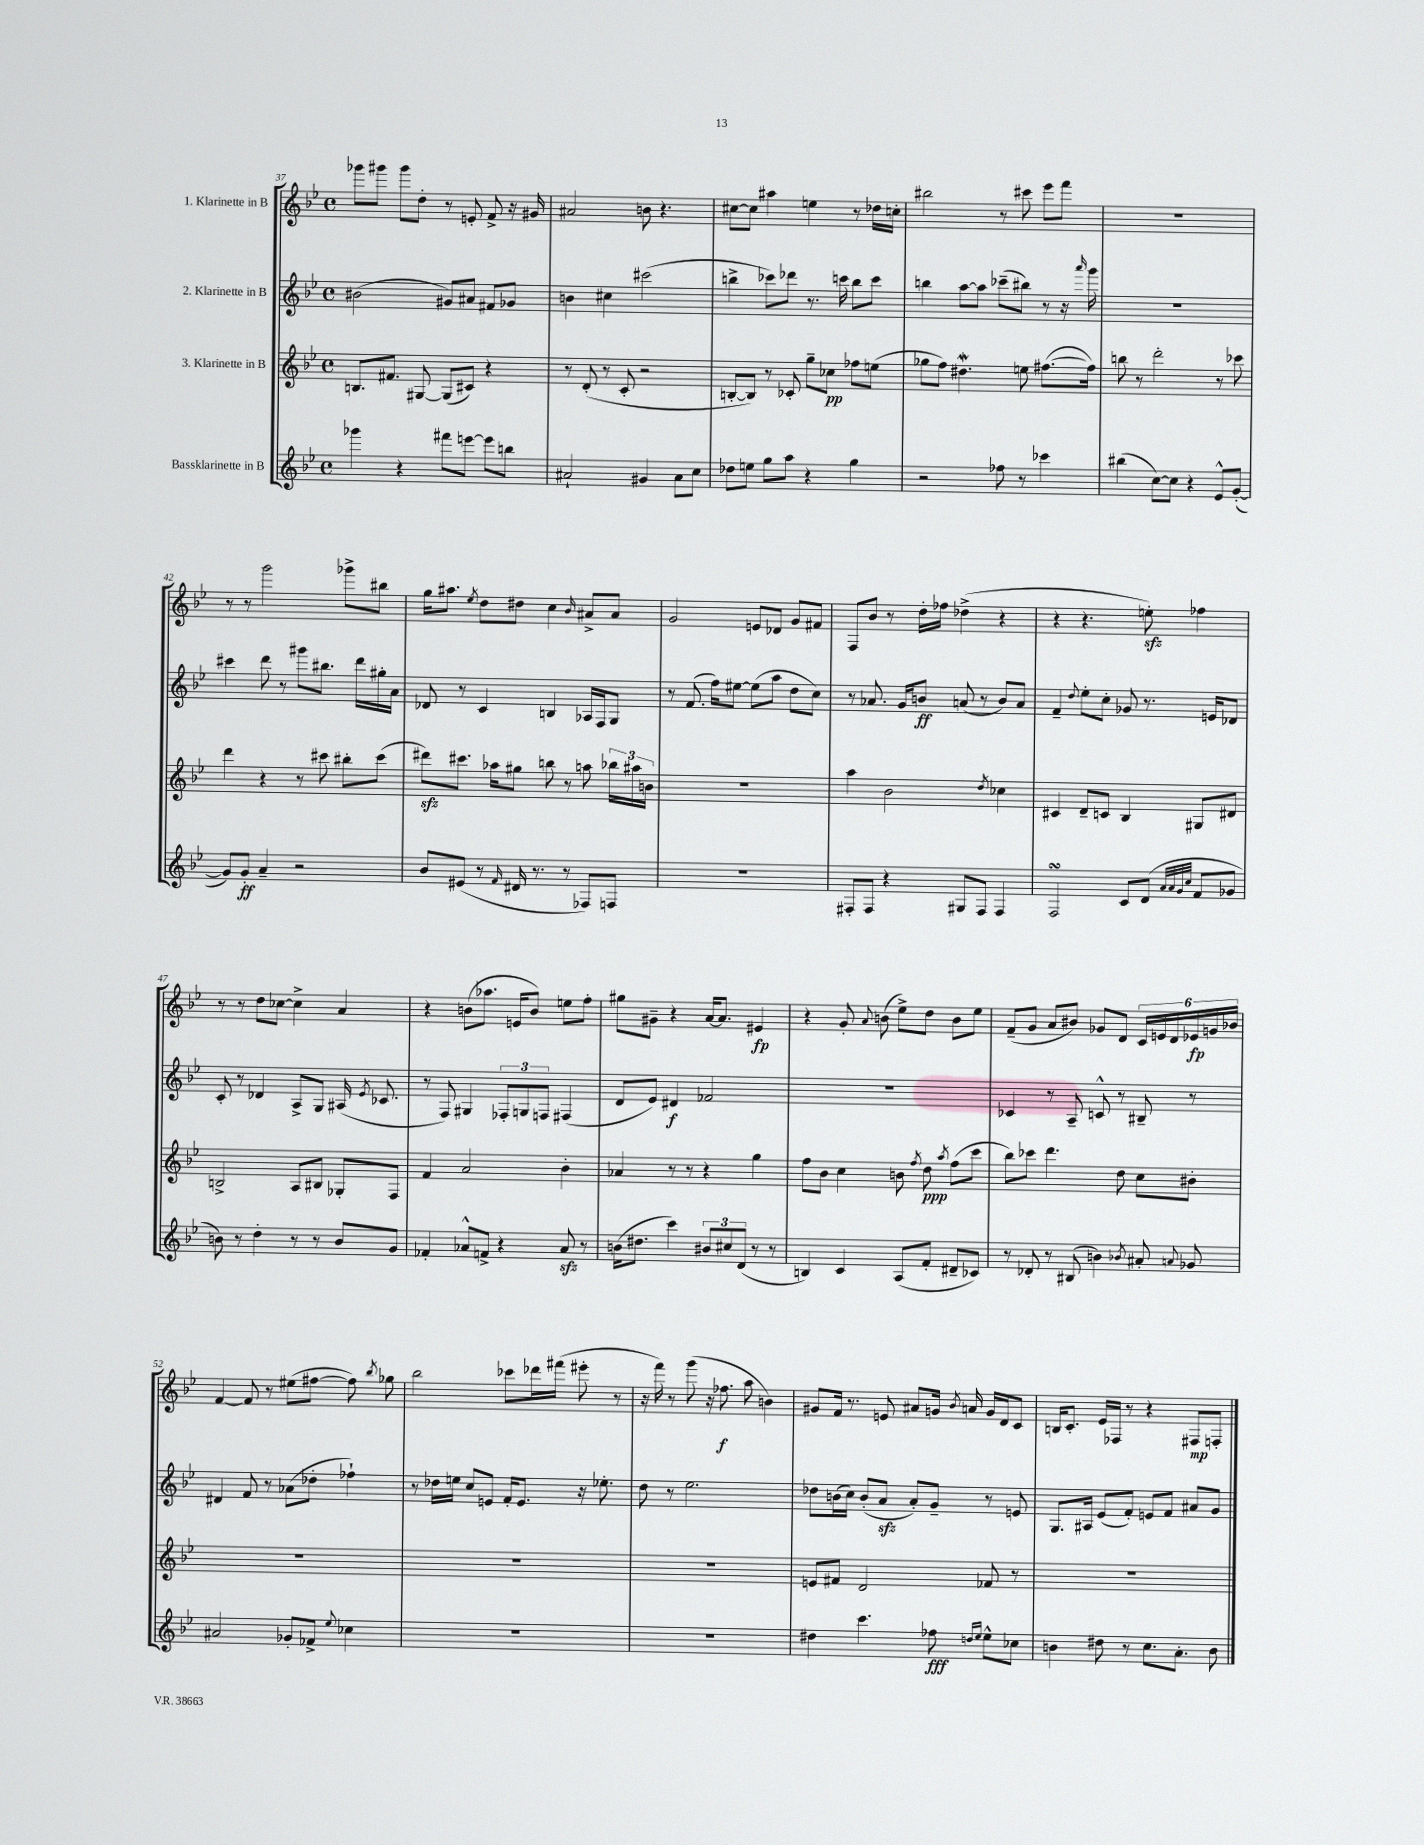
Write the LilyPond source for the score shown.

<<
\new StaffGroup <<
\new Staff = "s0" \with { instrumentName = "1. Klarinette in B" } {
    \clef treble \key bes \major \defaultTimeSignature \time 4/4
    \autoBeamOff ges'''8[ gis'''8] gis'''8[ d''8]-. r8 e'8-. f'8-> r16 gis'16 |
    ais'2 b'8 r4. |
    cis''8[~ cis''8] ais''4 e''4 r8 des''16[ c''16]-. |
    bis''2 r8 cis'''8 ees'''8[ f'''8] |
    R1 |
    r8 r8 g'''2 ges'''8[-> bis''8] |
    g''16[ ais''8.] \acciaccatura { ees''8 } d''8[ dis''8] c''4 \grace { bes'16 } ais'8[-> ais'8] |
    g'2 e'8[ des'8] g'8[ fis'8] |
    f8[ bes'8] r8 d''16[-. fes''16] des''4->( r4 |
    r4 r4. e''8-.\sfz) fes''4 |
    r8 r8 d''8[ ces''8]~ ces''4-> a'4 |
    r4 b'8[( aes''8.] e'16[ b'8]) e''8[ f''8]-. |
    gis''8[ gis'8]-- r4 a'16[~ a'8.] eis'4\fp |
    r4 g'8-. \appoggiatura { a'8 } b'8( ees''8[->) d''8] b'8[ ees''8] |
    f'8[--( g'8] a'8[ bis'8]) ges'8[ d'8] \tuplet 6/4 { c'16[ e'16 d'16 ees'16\fp g'16 bes'16] } |
    f'4~ f'8 r8 eis''8[( fis''8]~ fis''8) \acciaccatura { bes''8 } ges''8 |
    bes''2 ces'''8[ des'''16 fis'''16]( eis'''8-. r8 |
    r16 f'''16) r8 g'''8( r16 fes''8.\f a''8 b'4) |
    gis'8[ f'16] r8. e'8 ais'8[ g'16] \acciaccatura { bes'8 } a'16 g'16[ d'16 c'8] |
    b16[ c'8.]-. ees'16[ fes16] r8 r4 fis8[\mp f8]-. \bar "|." |
}
\new Staff = "s1" \with { instrumentName = "2. Klarinette in B" } {
    \clef treble \key bes \major \defaultTimeSignature \time 4/4
    \autoBeamOff bis'2( gis'8[) ais'8] fis'8[ ges'8] |
    b'4 cis''4 cis'''2( |
    b''4-> ces'''8[) des'''8] r8. c'''16 b''8[ c'''8] |
    b''4 a''8[~ a''8] ces'''8[--( bis''8]) r8 r16 \grace { a'''16 } g'''16 |
    R1 |
    cis'''4 d'''8 r8 gis'''8[ bis''8.] d'''16[ gis''16-. a'16] |
    des'8 r8 c'4 b4 aes16[ f16 g8] |
    r8 f'8.( f''16[) eis''8]~ eis''8[( a''8] d''8[ c''8]) |
    r8 aes'8. g'16[ b'8]\ff a'8( r8 b'8[) a'8] |
    f'4-- \appoggiatura { d''8 } ees''8[-. c''8]-. ges'8 r8. e'16[ des'8] |
    c'8-. r8 des'4 a8[-> g8] ais16( \acciaccatura { ees'8 } ces'8. |
    r8 f8) gis4 \tuplet 3/2 { fes8[-. g8 f8] } fis4( |
    d'8[ ees'8]) dis'4\f fes'2 |
    R1 |
    ces'4 r8 a8-- c'8-^ r8 bis8-- r8 |
    dis'4 f'8 r8 aes'8[( des''8]-. fes''4-!) |
    r8 des''16[ e''16] c''8[ e'8] f'16[-. e'8.] r16 ees''8.-. |
    d''8 r8 ees''2. |
    des''8[ b'16( c''16]) b'8[-.( a'8]\sfz a'8[-.) g'8]-- r8 e'8 |
    g8.[ ais16] ees'8[( f'8]-.) e'8[ f'8] ais'8[ g'8] \bar "|." |
}
\new Staff = "s2" \with { instrumentName = "3. Klarinette in B" } {
    \clef treble \key bes \major \defaultTimeSignature \time 4/4
    \autoBeamOff b8.[ fis'8.] gis8~ gis8[( cis'8]) r4 |
    r8 d'8-.( r8 c'8-. r2 |
    b8[~-. b8]) r8 ces'8-. g''8[-- ces''8]\pp fes''8[ e''8]( |
    ges''8[ f''8]) dis''4.\mordent e''8 fis''8.[~( fis''16]) |
    b''8 r8 d'''2-. r8 ces'''8 |
    d'''4 r4 r8 cis'''8 bis''8[-. cis'''8]( |
    dis'''8[\sfz) cis'''8.] aes''16[ gis''8] b''8 r8 a''8 \tuplet 3/2 { bes''16[ ais''16 b'16] } |
    R1 |
    a''4 bes'2 \acciaccatura { d''8 } ces''4 |
    cis'4 d'8[-- c'8] bes4 gis8[ dis'8] |
    b2-> a8[ bis8] ges8[-. f8] |
    f'4 a'2 bes'4-. |
    aes'4 r8 r8 r4 g''4 |
    f''8[ bes'8] c''4 b'8 \acciaccatura { f''8 } d''8\ppp \acciaccatura { a''8 } f''8[( c'''8] |
    bes''8[) ces'''8] d'''4. d''8 c''8[ bis'8]-. |
    R1 |
    R1 |
    R1 |
    e'8[ fis'8] d'2 fes'8 r8 |
    R1 \bar "|." |
}
\new Staff = "s3" \with { instrumentName = "Bassklarinette in B" } {
    \clef treble \key bes \major \defaultTimeSignature \time 4/4
    \autoBeamOff ges'''4 r4 fis'''8[ e'''8]~ e'''8[ b''8] |
    ais'2-! gis'4 ais'8[ c''8] |
    des''8[ e''8] g''8[ a''8] r4 g''4 |
    r2 fes''8 r8 ces'''4 |
    bis''4( c''8[~) c''8] r4 ees'8[-^ g'8]~-.( |
    g'8[) g'8]-.\ff a'4-- r2 |
    bes'8[ eis'8]( r8 \grace { f'16 } dis'16 r8. r8 fes8[) f8] |
    R1 |
    fis8[-. fis8] r4 gis8[ fis8] fis4 |
    f2\turn c'8[ d'8]( \grace { a'32[ a'32 g'32 c''32] } f'8[ ges'8] |
    b'8) r8 d''4-. r8 r8 b'8[ g'8] |
    fes'4-. aes'8[-^ f'8]-> r4 aes'8\sfz r8 |
    b'16[( dis''8.] c'''4) \tuplet 3/2 { bis'8[ cis''8 d'8]( } r8 r8 |
    b4) c'4 a8[( f'8]-. dis'8[-- ces'8]) |
    r8 des'8-. r8 bis8( b'4) \acciaccatura { bes'8 } ais'8-. \appoggiatura { a'8 } ges'8 |
    ais'2 ges'8[-. fes'8]-> \appoggiatura { ees''8 } ces''4 |
    R1 |
    R1 |
    dis''4 c'''4. fes''8\fff \grace { d''16[ ees''16] } ees''8[-^ ces''8] |
    b'4 dis''8 r8 c''8.[ a'8.]-. b'8 \bar "|." |
}
>>
>>
\layout { \context { \Score currentBarNumber = #37 } }
